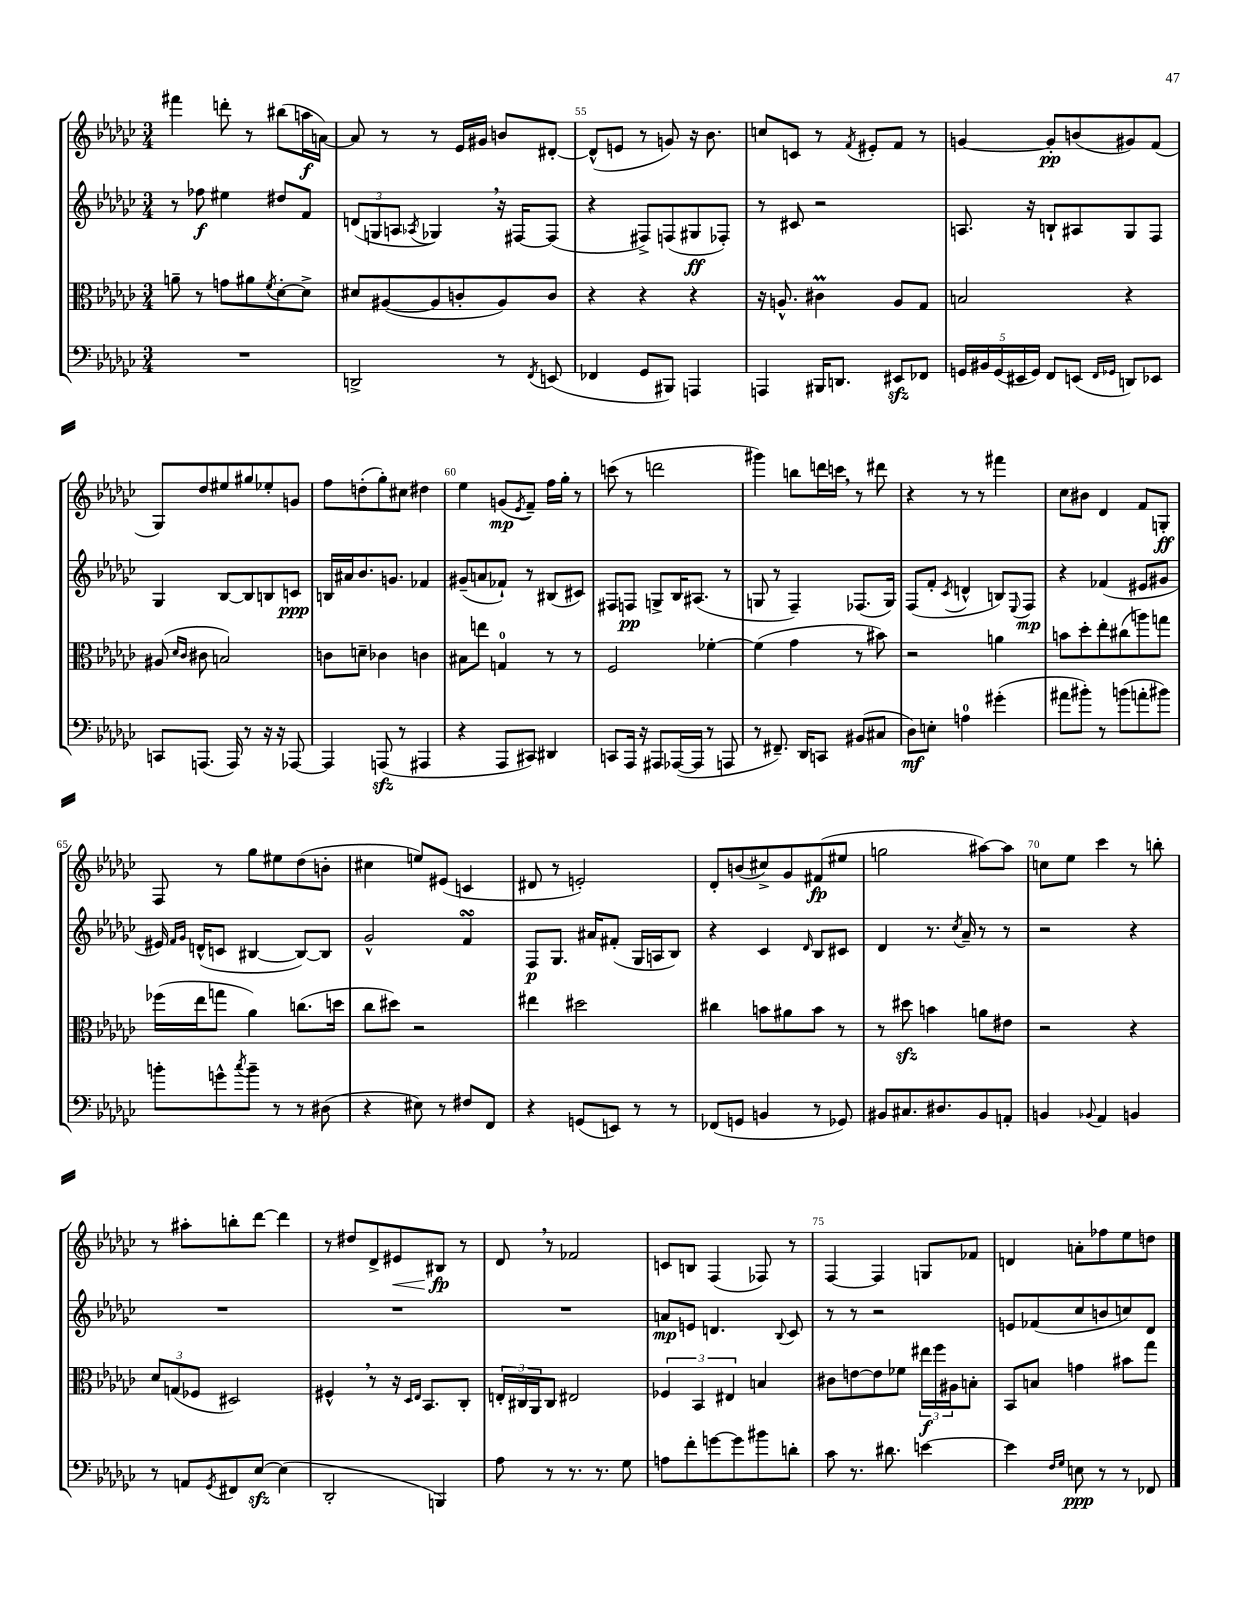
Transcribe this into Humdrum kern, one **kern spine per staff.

**kern	**kern	**kern	**kern
*staff4	*staff3	*staff2	*staff1
*clefF4	*clefC3	*clefG2	*clefG2
*k[b-e-a-d-g-c-]	*k[b-e-a-d-g-c-]	*k[b-e-a-d-g-c-]	*k[b-e-a-d-g-c-]
*M3/4	*M3/4	*M3/4	*M3/4
2.r	8a~	8r	4fff#
.	8r	8ff-	.
.	8g	4ee#	8ddd'
.	8a#	.	8r
.	8qf	.	.
.	[8d-'	8dd#	(8bb#
.	8d-^]	8f	16aa
.	.	.	[16a)
=	=	=	=
2DD^	8d#	(12d	8a]
.	.	12G	.
.	([8A#	.	8r
.	.	12A	.
.	.	8qA-	.
.	8A#]	4G-)	8r
.	8c'	.	16e-
.	.	.	16g#
8r	8A#)	16r	8b
.	.	[16F#	.
8qFF	.	.	.
(8EE	8c	(8F#]	[8d#'
=	=	=	=
4FF-	4r	4r	(8d#^^]
.	.	.	8e
8GG-	4r	8F#^)	8r
8BBB#)	.	(8F	8g)
4AAA	4r	8G#	16r
.	.	.	8.b-
.	.	8F-')	.
=	=	=	=
4AAA	16r	8r	8cc
.	8.A^^	.	.
.	.	8c#	8c
16BBB#	4c#	2r	8r
8.DD	.	.	.
.	.	.	8qf
.	.	.	8e#'
8EE#	8A	.	8f
8FF-	8G-	.	8r
=	=	=	=
20GG	2B	8.A	[4g
20BB#	.	.	.
(20GG	.	.	.
20EE#	.	.	.
.	.	16r	.
20GG)	.	.	.
8FF	.	8B`	8g']
(8EE	.	8A#	(8b
16qqFF	.	.	.
16qqGG-	.	.	.
8DD)	4r	8G-	8g#)
8EE-	.	8F	(8f
=	=	=	=
8CC	(8A#	4G-	8G-)
.	16qqd-	.	.
.	16qqc-	.	.
(8.AAA	8c#	.	8dd-
.	2B)	[8B-	8ee#
16AAA)	.	.	.
8r	.	8B-]	8gg#
16r	.	8B	8ee-'
16r	.	.	.
[8AAA-	.	8c	8g
=	=	=	=
4AAA-]	8c	16B	8ff
.	.	16a#	.
.	8d~	8.b-	(8dd'
(8AAA	4c-	.	8gg-')
.	.	8.g	.
8r	.	.	8cc#
4AAA#	4c	4f-	4dd#
=	=	=	=
4r	8B#	(8g#~	4ee-
.	8ee	8a	.
8AAA-	4G	8f-`)	(8g
.	.	.	8qe-
8CC#)	.	8r	8f~)
4DD#	8r	(8B#	16ff
.	.	.	16gg-'
.	8r	8c#)	8r
=	=	=	=
8CC	2F	8F#	(8ccc
16AAA-	.	8F	8r
16r	.	.	.
8AAA#	.	8G^	2ddd
([16AAA-	.	16B-	.
16AAA-]	.	(8.A#	.
8r	[4f-'	.	.
8AAA	.	8r	.
=	=	=	=
8r	(4f-]	8G	4ggg#)
8.FF#~)	.	8r	.
.	4g-	4F~)	8bb
16DD-	.	.	.
8CC	.	.	16ddd
.	.	.	16ccc
(8BB#	8r	(8.F-	8r
8C#	8b#)	.	8ddd#
.	.	16G)	.
=	=	=	=
8D-)	2r	(8F	4r
8E'	.	8f'	.
.	.	8qc-	.
4A	.	4d^^	8r
.	.	.	8r
(4g#'	4a	8B)	4fff#
.	.	8qqE-	.
.	.	8F	.
=	=	=	=
8a#	8b	4r	8cc-
8b#')	8dd-'	.	8b#
8r	8ee-'	(4f-	4d-
(8b	(8cc#	.	.
8a'	8aa)	8e#	8f
8b#)	8gg	8g#	8G'
=	=	=	=
8b'	(16ff-	16e#)	8F
.	.	16qqf	.
.	.	16qqg-	.
.	16ee-	(16d^^	.
8g^^	8gg	8c	8r
8qcc-	.	.	.
8b~	4a-)	[4B#	8gg-
8r	.	.	8ee#
8r	(8.cc	8B#_)	(8dd-
(8D#	.	8B#]	8b'
.	16dd	.	.
=	=	=	=
4r	8cc-	2g-^^	4cc#
.	8dd#)	.	.
8E#)	2r	.	8ee)
8r	.	.	(8e#
8F#	.	4f	4c
8FF	.	.	.
=	=	=	=
4r	4ee#	8F	8d#
.	.	8.G-	8r
(8GG	2dd#	.	2e')
.	.	16a#	.
8EE)	.	(8f#'	.
8r	.	16G-	.
.	.	16A	.
8r	.	8B-)	.
=	=	=	=
(8FF-	4cc#	4r	8d-'
8GG	.	.	(8b
4BB	8b	4c-	8cc#^)
.	8a#	.	8g-
.	.	16qqd-	.
8r	8b	8B-	(8f#
8GG-)	8r	8c#	8ee#
=	=	=	=
8BB#	8r	4d-	2gg
8.C#	8dd#	.	.
.	4b	8.r	.
8.D#	.	.	.
.	.	8qcc-	.
.	.	16a-~	.
8BB#	8a	8r	[8aa#)
8AA'	8e#	8r	8aa#]
=	=	=	=
4BB	2r	2r	8cc
.	.	.	8ee-
8qqBB-	.	.	.
4AA-	.	.	4ccc-
4BB	4r	4r	8r
.	.	.	8bb'
=	=	=	=
8r	12d-	2.r	8r
.	(12G	.	.
8AA	.	.	8aa#'
.	12F-	.	.
8qGG-	.	.	.
8FF#	2D#)	.	8bb'
[8E-	.	.	[8ddd-
(4E-]	.	.	4ddd-]
=	=	=	=
2DD-'	4F#^^	2.r	8r
.	.	.	8dd#
.	8r	.	8d-^
.	16r	.	8e#
.	16qqD-	.	.
.	16qqE-	.	.
.	8.BB-	.	.
4BBB)	.	.	8B#
.	8C-'	.	8r
=	=	=	=
8A-	24E'	2.r	8d-
.	24C#	.	.
.	24AA-	.	.
8r	8C#	.	8r
8.r	2E#	.	2f-
8.r	.	.	.
8G-	.	.	.
=	=	=	=
8A	6F-	8a	8c
8f'	.	8e	8B
.	6BB-	.	.
[8g	.	4.d	(4F
.	6E#	.	.
8g]	.	.	.
8b#	4B	.	8F-)
.	.	8qqB-	.
8d'	.	8c-	8r
=	=	=	=
8c-	8c#	8r	[4F
8.r	[8e	8r	.
.	8e]	2r	4F]
8.d#	.	.	.
.	8f-	.	.
[4e	24ee#	.	8G
.	24ff	.	.
.	24A#	.	.
.	8B'	.	8f-
=	=	=	=
4e]	8BB-	8e	4d
.	8B	(8f-	.
16qqF	.	.	.
16qqG-	.	.	.
8E	4g	8cc-	8a'
8r	.	8b	8ff-
8r	8b#	8cc)	8ee-
8FF-	8gg-	8d-	8dd
==	==	==	==
*-	*-	*-	*-
